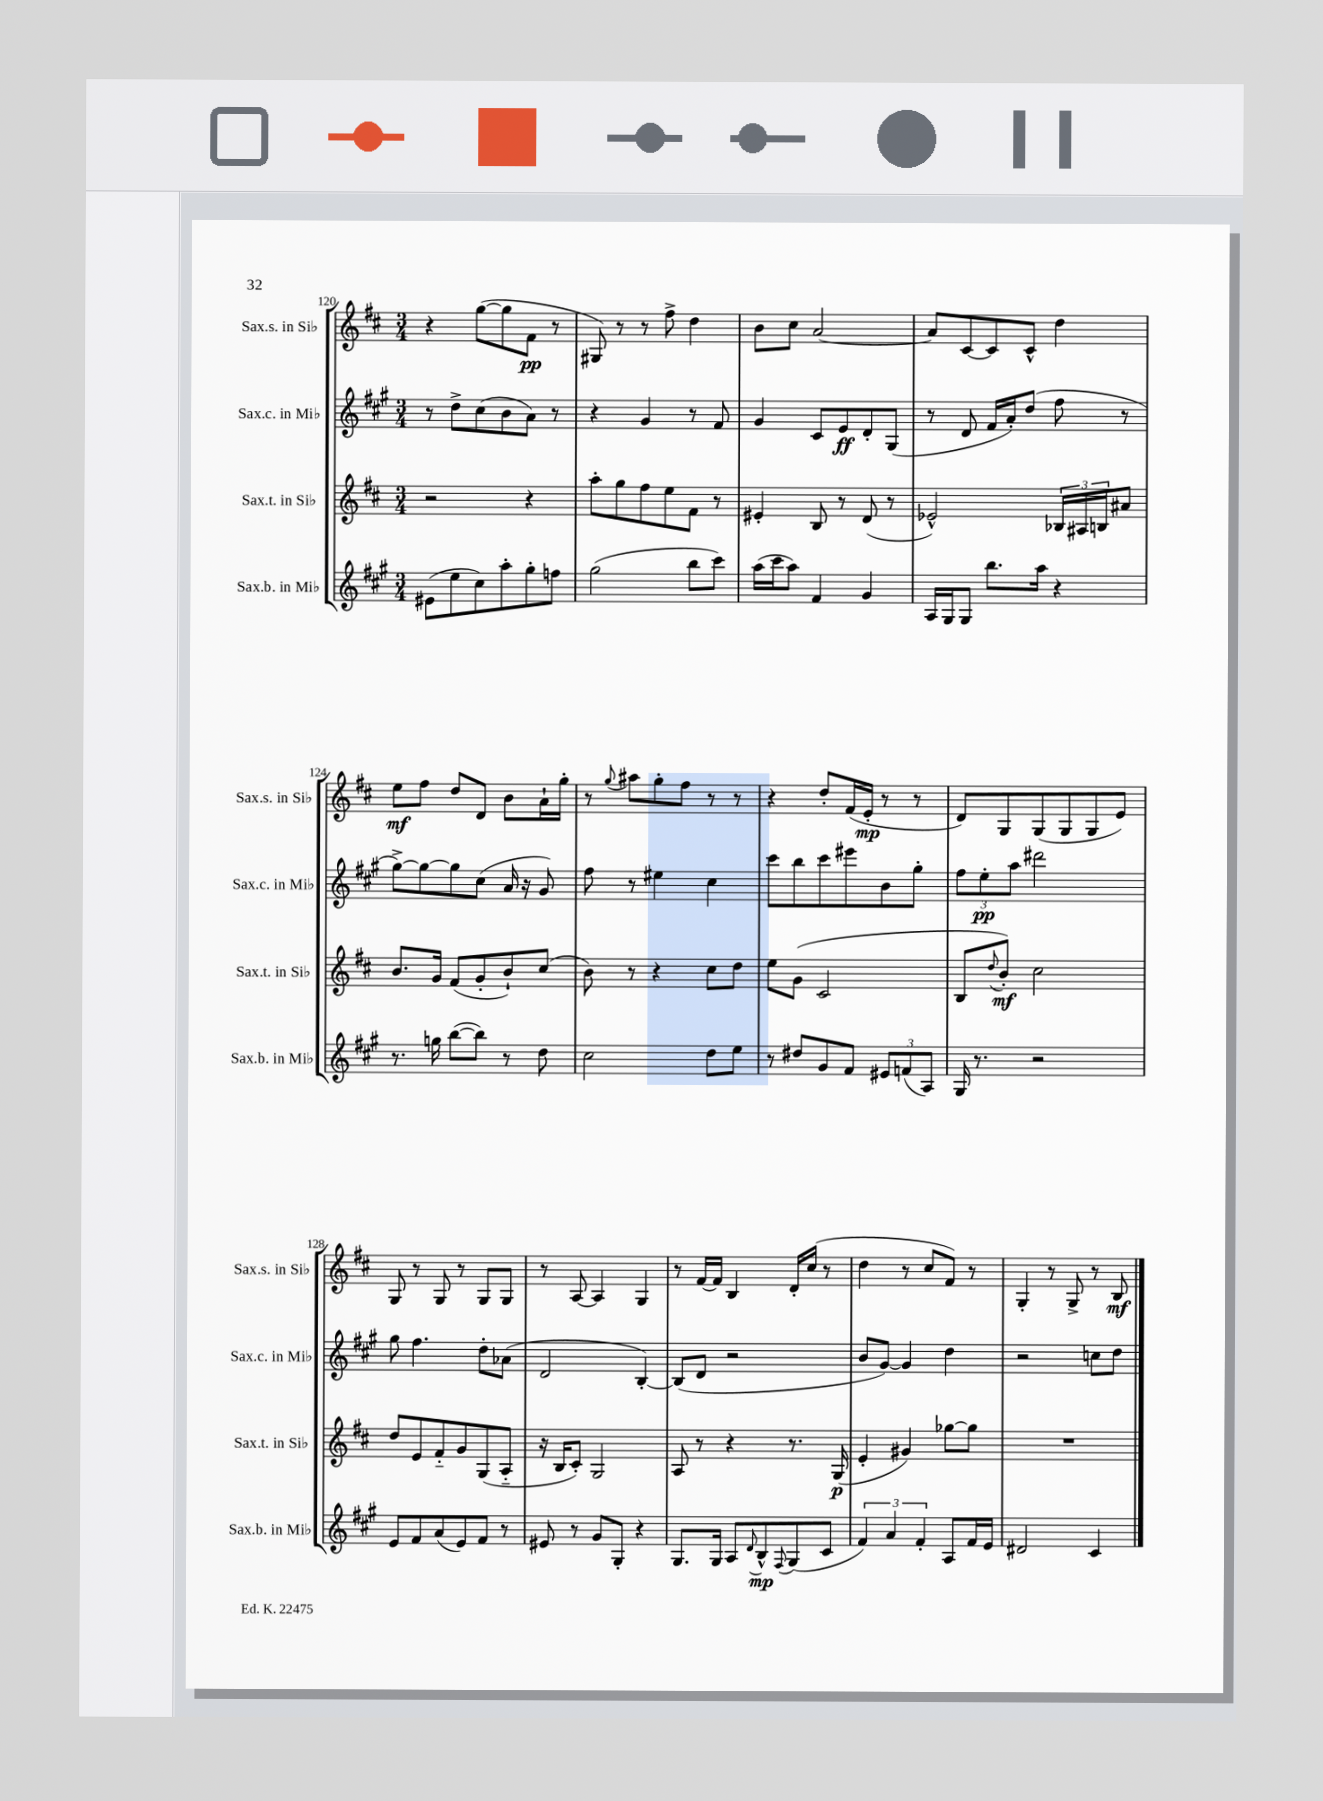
<<
\new StaffGroup <<
\new Staff = "s0" \with { instrumentName = "Sax.s. in Sib" shortInstrumentName = "Sax.s. in Sib" } {
    \clef treble \key d \major \numericTimeSignature \time 3/4
    r4 g''8~( g''8 fis'8\pp r8 |
    gis8) r8 r8 fis''8-> d''4 |
    b'8 cis''8 a'2~ |
    a'8 cis'8~ cis'8 cis'8-^ d''4 |
    e''8\mf fis''8 d''8 d'8 b'8 a'16-! g''16-. |
    r8 \appoggiatura { g''8 } ais''8 g''8-. fis''8 r8 r8 |
    r4 d''8-. fis'16( e'16-.\mp r8 r8 |
    d'8) g8 g8( g8 g8 e'8) |
    g8 r8 g8 r8 g8 g8 |
    r8 a8~ a4 g4 |
    r8 fis'16~ fis'16 b4 d'16-. cis''16( r8 |
    d''4 r8 cis''8 fis'8) r8 |
    g4-. r8 g8-> r8 b8\mf \bar "|." |
}
\new Staff = "s1" \with { instrumentName = "Sax.c. in Mib" shortInstrumentName = "Sax.c. in Mib" } {
    \clef treble \key a \major \numericTimeSignature \time 3/4
    r8 d''8-> cis''8( b'8 a'8) r8 |
    r4 gis'4 r8 fis'8 |
    gis'4 cis'8 e'8\ff d'8-. gis8( |
    r8 d'8 fis'16 a'16-.) d''8( fis''8 r8 |
    gis''8~->) gis''8~ gis''8 cis''8( a'16 r16 gis'8) |
    fis''8 r8 eis''4 cis''4 |
    cis'''8 b''8 cis'''8 eis'''8 b'8 gis''8-. |
    \tuplet 3/2 { fis''8 e''8-.\pp a''8 } dis'''2 |
    gis''8 fis''4. d''8-. aes'8( |
    d'2 b4~-.) |
    b8( d'8 r2 |
    b'8 gis'8~) gis'4 d''4 |
    r2 c''8 d''8 \bar "|." |
}
\new Staff = "s2" \with { instrumentName = "Sax.t. in Sib" shortInstrumentName = "Sax.t. in Sib" } {
    \clef treble \key d \major \numericTimeSignature \time 3/4
    r2 r4 |
    a''8-. g''8 fis''8 e''8 fis'8 r8 |
    eis'4-. b8 r8 d'8( r8 |
    ees'2-^) \tuplet 3/2 { bes16 ais16 b16 } ais'8 |
    b'8. g'16 fis'8( g'8-. b'8-!) cis''8( |
    b'8) r8 r4 cis''8 d''8 |
    e''8 g'8( cis'2 |
    b8 \appoggiatura { d''8 } b'8-.\mf) cis''2 |
    d''8 e'8 fis'8-_ g'8 g8( a8-_ |
    r16 b16 cis'8-.) g2 |
    a8 r8 r4 r8. g16\p( |
    e'4-. gis'4) ges''8~ ges''8 |
    R2. \bar "|." |
}
\new Staff = "s3" \with { instrumentName = "Sax.b. in Mib" shortInstrumentName = "Sax.b. in Mib" } {
    \clef treble \key a \major \numericTimeSignature \time 3/4
    eis'8( e''8 cis''8) a''8-. gis''8-. f''8 |
    gis''2( b''8 cis'''8) |
    a''16( cis'''16 a''8) fis'4 gis'4 |
    a16 gis16 gis8 b''8. a''16 r4 |
    r8. g''16 b''8~( b''8) r8 d''8 |
    cis''2 d''8 e''8 |
    r8 dis''8 gis'8 fis'8 \tuplet 3/2 { eis'8 f'8( a8) } |
    gis16 r8. r2 |
    e'8 fis'8 a'8( e'8) fis'8 r8 |
    eis'8 r8 gis'8 gis8-. r4 |
    gis8. gis16 a8 \appoggiatura { d'8 } b8-^\mp \appoggiatura { fis8 } gis8( cis'8 |
    \tuplet 3/2 { fis'4) a'4 fis'4-. } a8 fis'16 e'16 |
    dis'2 cis'4 \bar "|." |
}
>>
>>
\layout { \context { \Score currentBarNumber = #120 } }
